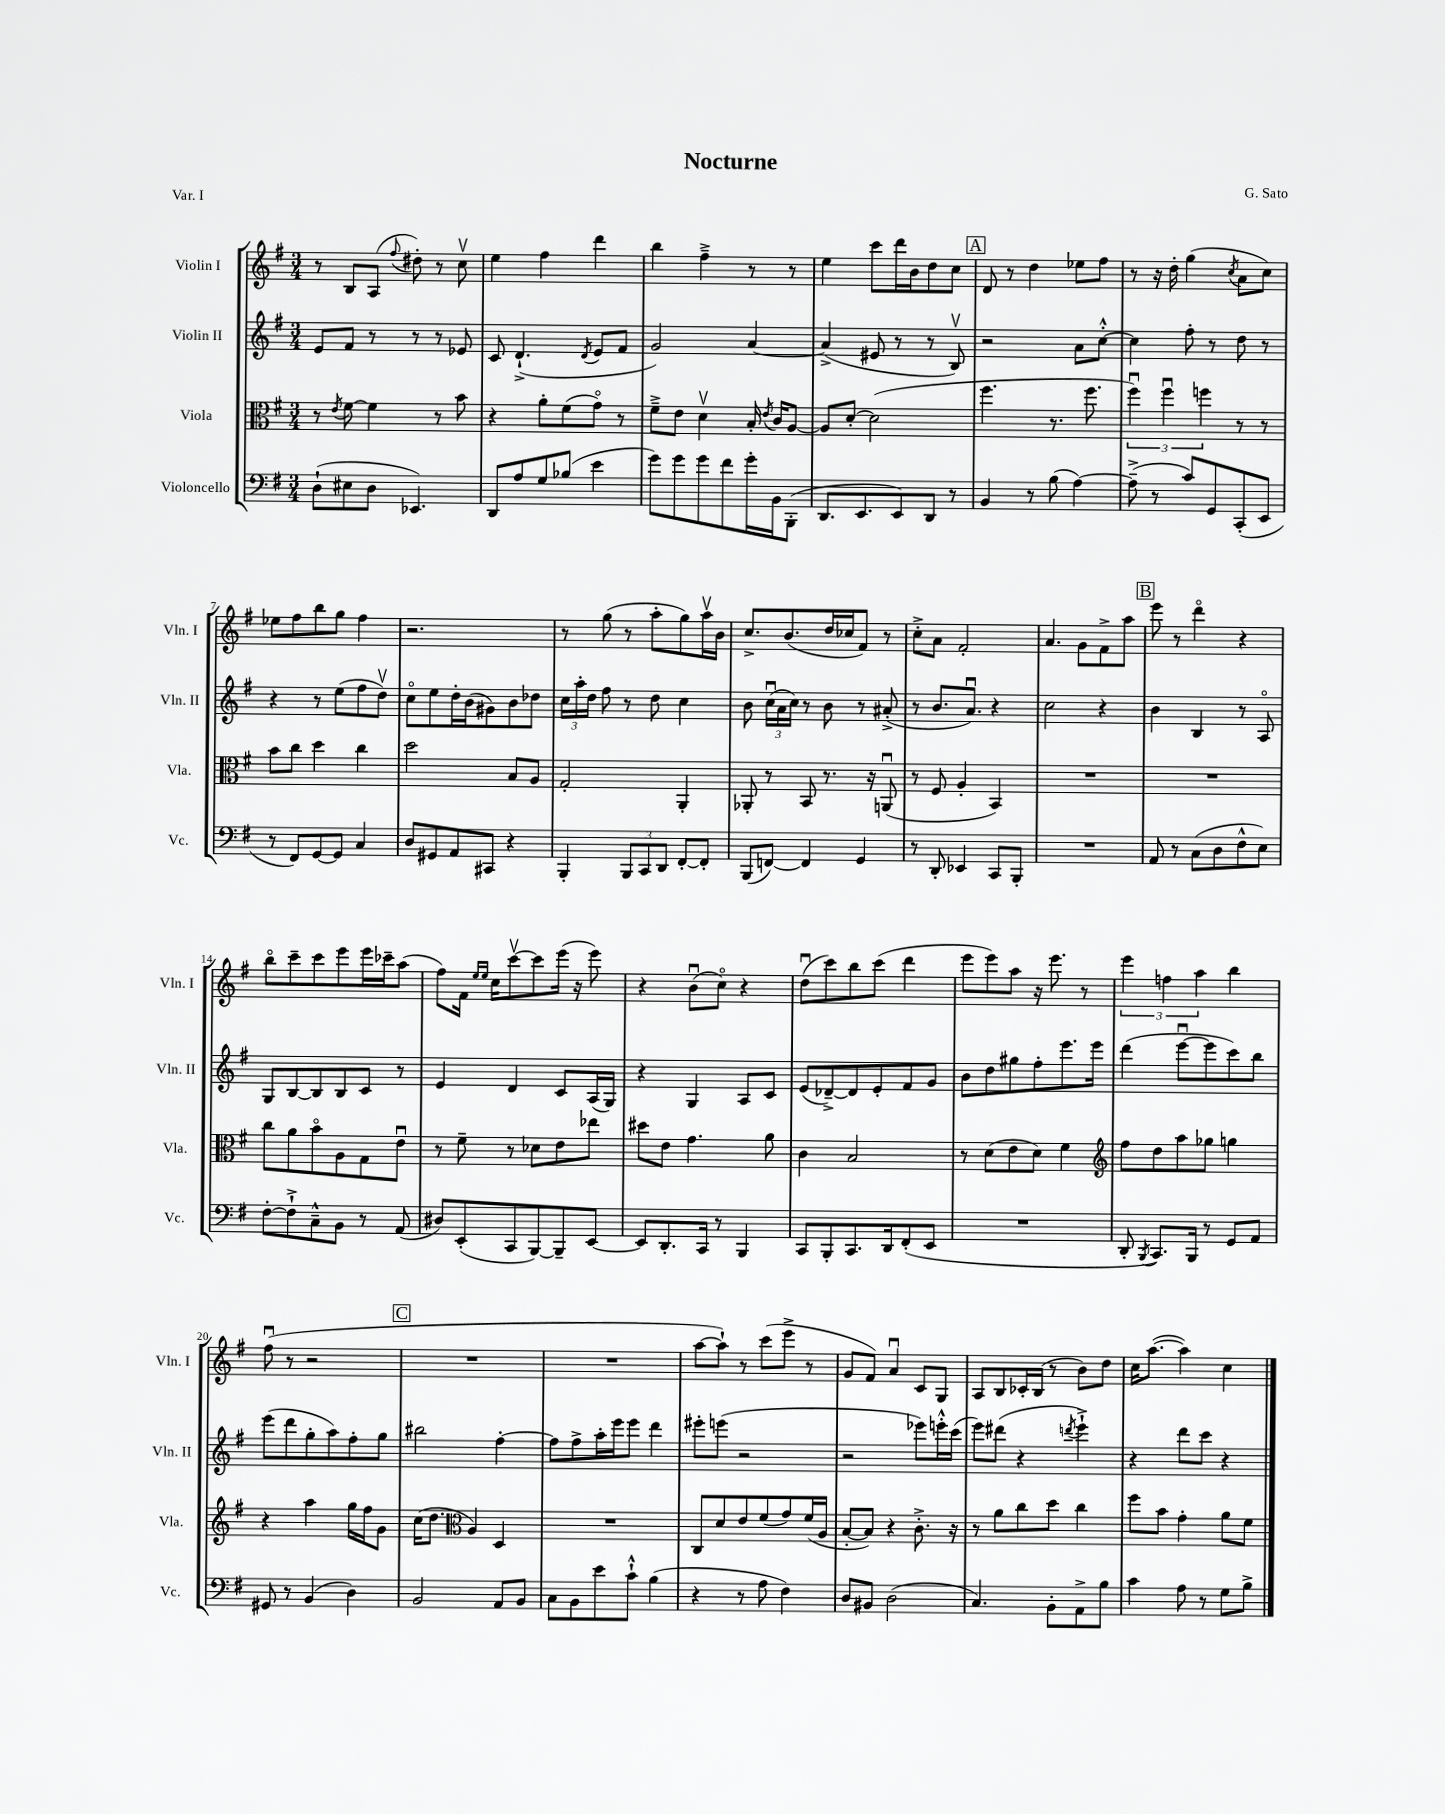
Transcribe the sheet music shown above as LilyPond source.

\header { title = "Nocturne" composer = "G. Sato" piece = "Var. I" }
<<
\new StaffGroup <<
\new Staff = "s0" \with { instrumentName = "Violin I" shortInstrumentName = "Vln. I" } {
    \clef treble \key g \major \numericTimeSignature \time 3/4
    \autoBeamOff r8 b8[ a8]( \appoggiatura { fis''8 } dis''8-.) r8 c''8\upbow |
    e''4 fis''4 d'''4 |
    b''4 fis''4---> r8 r8 |
    e''4 c'''8[ d'''16 b'16 d''8 c''8] |
    \mark \markup { \box "A" } d'8 r8 d''4 ees''8[ fis''8] |
    r8 r16 d''16-. g''4( \acciaccatura { c''8 } a'8[ c''8]) |
    ees''8[ fis''8 b''8 g''8] fis''4 |
    r2. |
    r8 g''8( r8 a''8[-. g''8) a''16\upbow b'16] |
    c''8.[-> b'8.( d''16 ces''16 fis'8]) r8 |
    c''8[-.-> a'8] fis'2-. |
    a'4. g'8[ fis'8-> a''8] |
    \mark \markup { \box "B" } e'''8 r8 d'''4\flageolet r4 |
    b''8[\flageolet c'''8-- c'''8 e'''8 e'''16 ces'''16-- a''8]( |
    fis''8[) fis'16] \grace { e''16[ e''16] } c''16[ c'''8~\upbow c'''8 e'''16]( r16 e'''8) |
    r4 b'8[\downbow( c''8]\flageolet) r4 |
    d''8[\downbow( c'''8) b''8 c'''8]( d'''4 |
    e'''8[ e'''8) a''8] r16 e'''8. r8 |
    \tuplet 3/2 { e'''4 f''4 a''4 } b''4 |
    fis''8\downbow( r8 r2 |
    \mark \markup { \box "C" } R2. |
    R2. |
    a''8[~ a''8]-!) r8 c'''8[( e'''8]-> r8 |
    g'8[ fis'8]) a'4\downbow c'8[ g8] |
    a8[ b8 ces'16-. b16]( r8 b'8[) d''8] |
    c''16[ a''8.]~( a''4) c''4 \bar "|." |
}
\new Staff = "s1" \with { instrumentName = "Violin II" shortInstrumentName = "Vln. II" } {
    \clef treble \key g \major \numericTimeSignature \time 3/4
    \autoBeamOff e'8[ fis'8] r8 r8 r8 ees'8 |
    c'8 d'4.-!->( \acciaccatura { d'8 } e'8[ fis'8] |
    g'2) a'4~ |
    a'4->( eis'8 r8 r8 b8\upbow) |
    \mark \markup { \box "A" } r2 a'8[ c''8]~-.-^ |
    c''4 fis''8-. r8 d''8 r8 |
    r4 r8 e''8[( fis''8 d''8]\upbow) |
    c''8[\flageolet e''8 d''16-. b'16( gis'8) b'8 des''8] |
    \tuplet 3/2 { c''16[ a''16-. d''16] } fis''8 r8 d''8 c''4 |
    b'8 \tuplet 3/2 { c''16[\downbow( a'16 c''16]) } r8 b'8 r8 ais'8-.->( |
    r8 b'8.[ a'8.]\downbow) r4 |
    c''2 r4 |
    \mark \markup { \box "B" } b'4 b4 r8 a8\flageolet |
    g8[ b8~ b8 b8 c'8] r8 |
    e'4 d'4 c'8[ a16( g16]) |
    r4 g4 a8[ c'8] |
    e'8[( des'8~--->) des'8 e'8-. fis'8 g'8] |
    b'8[ d''8 gis''8 fis''8-. e'''8. e'''16] |
    d'''4( e'''8[~\downbow e'''8 c'''8) b''8] |
    e'''8[( d'''8 g''8-. a''8) fis''8-. g''8] |
    \mark \markup { \box "C" } bis''2 fis''4~-. |
    fis''8[ fis''8-> a''16-. e'''16 e'''8] d'''4 |
    eis'''8[-. e'''8]( r2 |
    r2 ees'''8[) e'''16-.-^ c'''16]( |
    e'''8[) dis'''8]( r4 \acciaccatura { d'''8 } e'''4-!->) |
    r4 d'''8[ c'''8] r4 \bar "|." |
}
\new Staff = "s2" \with { instrumentName = "Viola" shortInstrumentName = "Vla." } {
    \clef alto \key g \major \numericTimeSignature \time 3/4
    \autoBeamOff r8 \acciaccatura { e'8 } fis'8~ fis'4 r8 b'8 |
    r4 a'8[-. fis'8( g'8]\flageolet) r8 |
    fis'8[---> e'8] d'4\upbow b16-. \acciaccatura { e'8 } c'16[ a8]~ |
    a8[ d'8]~-. d'2( |
    \mark \markup { \box "A" } fis''4. r8. fis''8. |
    \tuplet 3/2 { fis''4\downbow) fis''4\downbow f''4 } r8 r8 |
    b'8[ c''8] d''4 c''4 |
    d''2 b8[ a8] |
    g2-. a,4-. |
    aes,8-. r8 b,8 r8. r16 a,8\downbow( |
    r8 fis8 a4-. b,4) |
    R2. |
    \mark \markup { \box "B" } R2. |
    c''8[ a'8 b'8\flageolet a8 g8 e'8]\downbow |
    r8 fis'8-- r8 des'8[ e'8 ees''8] |
    dis''8[ e'8] g'4. a'8 |
    c'4 b2 |
    r8 d'8[( e'8 d'8]) fis'4 |
    \clef treble fis''8[ d''8 a''8 ges''8] g''4 |
    r4 a''4 g''16[ fis''16 g'8] |
    \mark \markup { \box "C" } c''16[( d''8.] \clef alto a4) d4 |
    R2. |
    c8[ d'8 e'8 fis'8( g'8) fis'16( a16] |
    b8[~-. b8]) r4 c'8.-.-> r16 |
    r8 a'8[ c''8 d''8] c''4 |
    fis''8[ b'8] g'4-. a'8[ fis'8] \bar "|." |
}
\new Staff = "s3" \with { instrumentName = "Violoncello" shortInstrumentName = "Vc." } {
    \clef bass \key g \major \numericTimeSignature \time 3/4
    \autoBeamOff d8[-!( eis8 d8] ees,4.) |
    d,8[ a8 g8 bes8]( e'4 |
    g'8[) g'8 g'8 fis'8 g'16-. b,16 b,,8]-.( |
    d,8.[ e,8. e,8) d,8] r8 |
    \mark \markup { \box "A" } b,4 r8 b8( a4~) |
    a8--->( r8 c'8[) g,8 c,8-.( e,8] |
    r8 fis,8[) g,8~ g,8] c4 |
    d8[ gis,8 a,8 cis,8] r4 |
    b,,4-. \tuplet 3/2 { b,,8[ c,8 d,8] } fis,8[~-. fis,8]-. |
    b,,8[( f,8]~) f,4 g,4 |
    r8 d,8-. ees,4 c,8[ b,,8]-. |
    R2. |
    \mark \markup { \box "B" } a,8 r8 c8[( d8 fis8-^ e8]) |
    fis8[~-. fis8-!-> c8---^ b,8] r8 a,8( |
    dis8[) e,8-.( c,8 b,,8~) b,,8-- e,8]~ |
    e,8[ d,8.-. c,16] r8 b,,4 |
    c,8[ b,,8-. c,8. d,16 fis,8-.( e,8] |
    R2. |
    d,8-. \acciaccatura { b,,8 } c,8.[) b,,16] r8 g,8[ a,8] |
    gis,8 r8 b,4( d4) |
    \mark \markup { \box "C" } b,2 a,8[ b,8] |
    c8[ b,8 e'8 c'8]-!-^ b4( |
    r4 r8 a8 fis4) |
    d8[ bis,8] d2( |
    c4.) b,8[-. a,8-> b8] |
    c'4 a8 r8 g8[ b8]-> \bar "|." |
}
>>
>>
